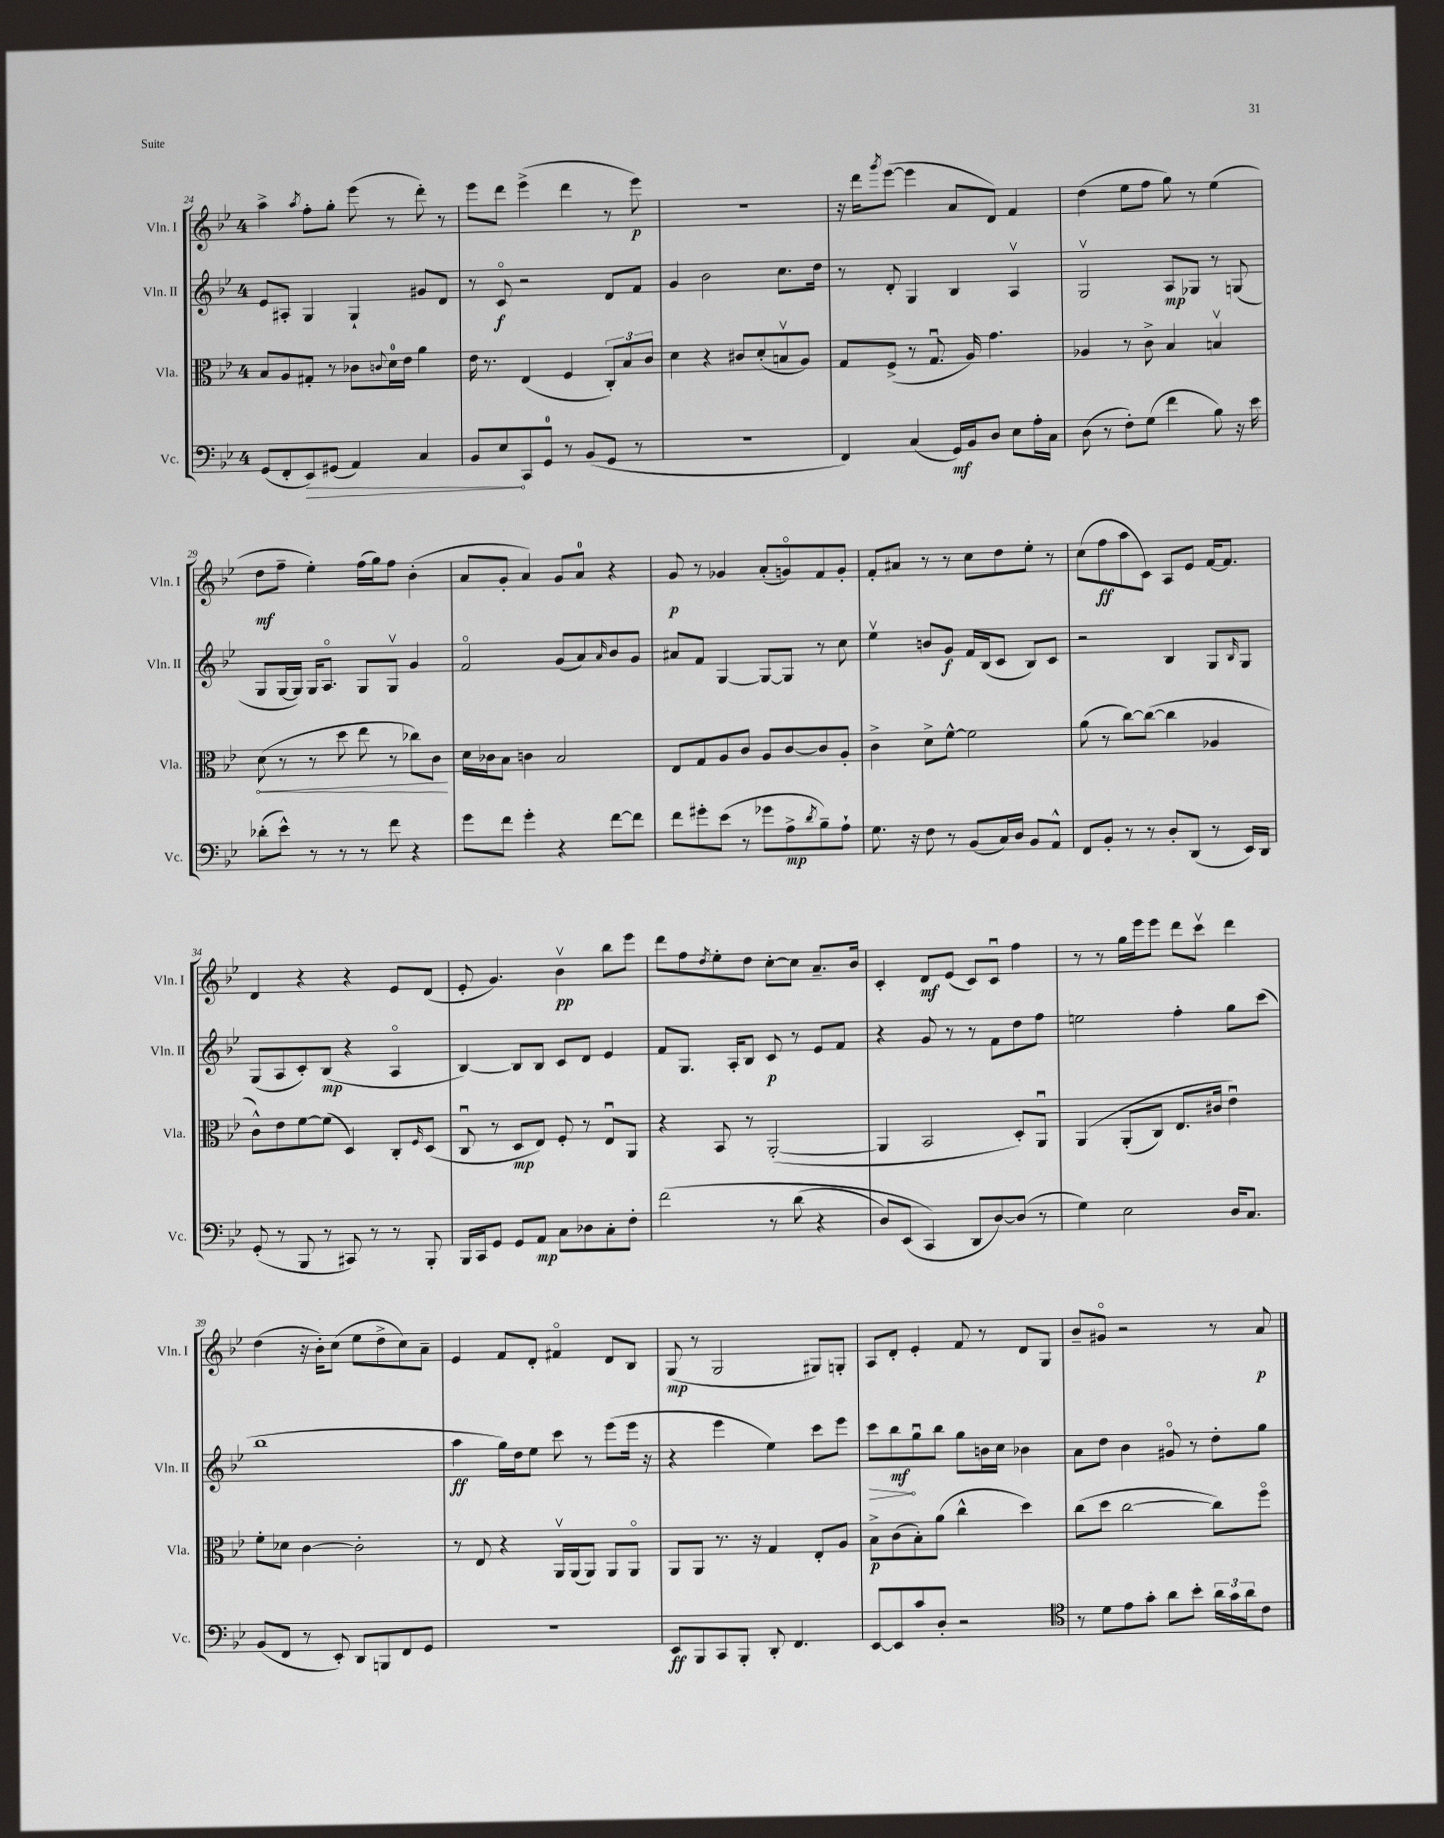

**kern	**dynam	**kern	**dynam	**kern	**dynam	**kern	**dynam
*part4	*part4	*part3	*part3	*part2	*part2	*part1	*part1
*staff4	*staff4	*staff3	*staff3	*staff2	*staff2	*staff1	*staff1
*I"Vc.	*	*I"Vla.	*	*I"Vln. II	*	*I"Vln. I	*
*I'Vc.	*	*I'Vla.	*	*I'Vln. II	*	*I'Vln. I	*
*clefF4	*	*clefC3	*	*clefG2	*	*clefG2	*
*k[b-e-]	*	*k[b-e-]	*	*k[b-e-]	*	*k[b-e-]	*
*M4/4	*	*M4/4	*	*M4/4	*	*M4/4	*
=24	=24	=24	=24	=24	=24	=24	=24
(8GG/L	.	8B-/L	.	8e-/L	.	4aa^\	.
8FF'/	.	8A/	.	8A#X'/J	.	.	.
.	.	.	.	.	.	8qaa/	.
!	!LO:HP:b	!	!	!	!	!	!
8EE-/)	>	8G#X'/J	.	4G/	.	8ff'\L	.
(8GG#X/J	.	8r	.	.	.	8gg'\J	.
4AA/)	.	8c-X\L	.	4G`/	.	(8eee-\	.
.	.	8qqcn/	.	.	.	.	.
.	.	16d\L	.	.	.	8r	.
.	.	16e-\JJ	.	.	.	.	.
4C/	.	4a\	.	8g#X/L	.	8ddd'\)	.
.	.	.	.	8d/J	.	8r	.
=25	=25	=25	=25	=25	=25	=25	=25
8BB-/L	.	16e-\	.	8r	.	8eee-\L	.
.	.	8.r	.	.	.	.	.
8E-/	.	.	.	8c/	f	8ddd\J	.
8CC/	]	(4E-/	.	2r	.	(4eee-^\	.
8GG/J	.	.	.	.	.	.	.
8r	.	4F/	.	.	.	4ddd\	.
(8BB-/L	.	.	.	.	.	.	.
8GG/J	.	12C'/L)	.	8d/L	.	8r	.
.	.	12B-/	.	.	.	.	.
8r	.	.	.	8f/J	.	8eee-\)	p
.	.	12c/J	.	.	.	.	.
=26	=26	=26	=26	=26	=26	=26	=26
1r	.	4d\	.	4g/	.	1r	.
.	.	4r	.	2b-\	.	.	.
.	.	8c#X/L	.	.	.	.	.
.	.	(8d'/	.	.	.	.	.
.	.	8Bnv/	.	8.cc\L	.	.	.
.	.	8A/J)	.	.	.	.	.
.	.	.	.	16dd\Jk	.	.	.
=27	=27	=27	=27	=27	=27	=27	=27
4FF/)	.	8G/L	.	8r	.	16r	.
.	.	.	.	.	.	16ddd\KL	.
.	.	.	.	.	.	8qggg/	.
.	.	(8F^/J	.	8d'/	.	([8eee-\J	.
(4C/	.	8r	.	4G/	.	4eee-\]	.
.	.	8.Gu/	.	.	.	.	.
16GG/LL)	mf	.	.	4B-/	.	8a/L	.
16BB-/J	.	16A/)	.	.	.	.	.
8D/J	.	4.g\	.	.	.	8d/J)	.
8E-\L	.	.	.	4Av/	.	4f/	.
16A'\L	.	.	.	.	.	.	.
16C\JJ	.	.	.	.	.	.	.
=28	=28	=28	=28	=28	=28	=28	=28
(8D\	.	4A-X/	.	2Gv/	.	(4dd\	.
8r	.	.	.	.	.	.	.
8F'\L)	.	8r	.	.	.	8ee-\L	.
(8G\J	.	8c^\	.	.	.	8ff\J	.
4f\	.	4B-/	.	8A/L	mp	8gg\)	.
.	.	.	.	8G-X/J	.	8r	.
8B-\)	.	4Bnv/	.	8r	.	(4ee-\	.
16r	.	.	.	(8Gn/	.	.	.
16e-\	.	.	.	.	.	.	.
!!LO:LB:g=z
=29	=29	=29	=29	=29	=29	=29	=29
!	!	!	!LO:HP:b	!	!	!	!
(8d-X'\L	.	(8d\	<	8G/L	.	8dd\L	mf
8e-^^\J)	.	8r	.	[16G/L	.	8ff~\J	.
.	.	.	.	16G/JJ])	.	.	.
8r	.	8r	.	16G/KL	.	4ee-'\)	.
.	.	.	.	8.A/J	.	.	.
8r	.	8dd\	.	.	.	.	.
8r	.	8ee-\	.	8G/L	.	(16ff\LL	.
.	.	.	.	.	.	16gg\J)	.
8f\	.	8r	.	8Gv/J	.	8ff\J	.
4r	.	8cc-X\L)	.	4g/	.	(4b-'\	.
.	.	8c\J	.	.	.	.	.
.	.	.	[	.	.	.	.
=30	=30	=30	=30	=30	=30	=30	=30
8g\L	.	16d\LL	.	2f/	.	8a/L	.
.	.	16c-X\J	.	.	.	.	.
8f\J	.	8B-\J	.	.	.	8g'/J	.
4g'\	.	4cn\	.	.	.	4a/)	.
4r	.	2B-/	.	(8g/L	.	8g/L	.
.	.	.	.	8a/)	.	8a/J	.
.	.	.	.	16qqa/	.	.	.
[8f\L	.	.	.	8b-/	.	4r	.
8f\J]	.	.	.	8g/J	.	.	.
=31	=31	=31	=31	=31	=31	=31	=31
8f\L	.	8E-/L	.	8a#X/L	.	8g/	p
8g#X'\	.	8G/	.	8f/J	.	8r	.
(8e-\J	.	8A/	.	[4G/	.	4g-X/	.
8r	.	8c/J	.	.	.	.	.
8g-X\L	.	8A/L	.	8G/L_	.	(8a'/L	.
8A^\	mp	[8c/	.	8G/J]	.	8gn/)	.
8qd/	.	.	.	.	.	.	.
8B-~\)	.	8c/]	.	8r	.	8f/	.
8A`\J	.	8A'/J	.	8cc\	.	8g'/J	.
=32	=32	=32	=32	=32	=32	=32	=32
8.G\	.	4c^\	.	4ee-v\	.	8f'/L	.
.	.	.	.	.	.	8a#X/J	.
16r	.	.	.	.	.	.	.
8F\	.	8d^\L	.	8bn/L	.	8r	.
8r	.	[8f^^\J	.	8g/J	f	8r	.
(8BB-/L	.	2f\]	.	16f/LL	.	8cc\L	.
.	.	.	.	(16B-/J	.	.	.
16C/L)	.	.	.	8c/J	.	8dd\	.
16D/JJ	.	.	.	.	.	.	.
8BB-/L	.	.	.	8B-/L)	.	8ee-'\J	.
8AA^^/J	.	.	.	8c/J	.	8r	.
=33	=33	=33	=33	=33	=33	=33	=33
8FF/L	.	(8a\	.	2r	.	(8cc\L	.
8BB-'/J	.	8r	.	.	.	8ff\	ff
8r	.	[8cc\L)	.	.	.	8aa\	.
8r	.	(8cc\J_	.	.	.	8c\J)	.
8D'/L	.	4cc\]	.	4B-/	.	8A/L	.
(8DD/J	.	.	.	.	.	8e-/J	.
8r	.	4A-X/	.	8G/L	.	[16f/KL	.
.	.	.	.	.	.	8.f/J]	.
.	.	.	.	16qqB-/	.	.	.
16EE-/LL)	.	.	.	8G/J	.	.	.
16DD/JJ	.	.	.	.	.	.	.
!!LO:LB:g=z
=34	=34	=34	=34	=34	=34	=34	=34
(8GG'/	.	8c^^\L)	.	(8G/L	.	4d/	.
8r	.	8e-\	.	8A/	.	.	.
8BBB-/	.	[8f\	.	8c'/)	.	4r	.
8r	.	(8f\J]	.	(8B-/J	mp	.	.
8CC#X/)	.	4D/)	.	4r	.	4r	.
8r	.	.	.	.	.	.	.
8r	.	8C'/L	.	4A/	.	8e-/L	.
.	.	16qqF/	.	.	.	.	.
8BBB-'/	.	(8D/J	.	.	.	(8d/J	.
=35	=35	=35	=35	=35	=35	=35	=35
16BBB-/LL	.	8Cu/	.	[4B-/)	.	8e-'/	.
16CC/J	.	.	.	.	.	.	.
8GG/J	.	8r	.	.	.	4.g/)	.
8GG/L	.	8D/L	mp	8B-/L]	.	.	.
8AA/J	mp	8E-/J)	.	8B-/J	.	.	.
8C\L	.	8F'/	.	8c/L	.	4b-v\	pp
8D-X\	.	8r	.	8d/J	.	.	.
8C'\	.	8E-u/L	.	4e-/	.	8bb-\L	.
8F'\J	.	8AA/J	.	.	.	8eee-\J	.
=36	=36	=36	=36	=36	=36	=36	=36
(2f\	.	4r	.	8f/L	.	8ddd\L	.
.	.	.	.	8.G/J	.	8ff\	.
.	.	.	.	.	.	8qdd/	.
.	.	8BB-/	.	.	.	8ee-'\	.
.	.	.	.	16A'/KL	.	.	.
.	.	8r	.	8B-/J	.	8dd\J	.
8r	.	([2AA'/	.	8c/	p	[8cc'\L	.
(8d\	.	.	.	8r	.	8cc\J]	.
4r	.	.	.	8e-/L	.	8.a~/L	.
.	.	.	.	8f/J	.	.	.
.	.	.	.	.	.	16b-/Jk	.
=37	=37	=37	=37	=37	=37	=37	=37
8D/L)	.	4AA/]	.	4r	.	4c'/	.
(8EE-/J	.	.	.	.	.	.	.
4CC/)	.	2BB-/	.	8g/	.	8d/L	mf
.	.	.	.	8r	.	(8e-/J	.
8DD/L	.	.	.	8r	.	8c/L)	.
[8D/)	.	.	.	8f\L	.	8cu/J	.
(8D/J]	.	8D'/L)	.	8dd\	.	4ff\	.
8r	.	8AAu/J	.	8ff\J	.	.	.
=38	=38	=38	=38	=38	=38	=38	=38
4G\)	.	(4AA/	.	2een\	.	8r	.
.	.	.	.	.	.	8r	.
2E-\	.	(8AA'/L	.	.	.	16gg\LL	.
.	.	.	.	.	.	16eee-\J	.
.	.	8C/J)	.	.	.	8eee-\J	.
.	.	8.E-/L	.	4ff'\	.	8ddd\L	.
.	.	.	.	.	.	8cccv\J	.
.	.	16c#X/Jk	.	.	.	.	.
16D/KL	.	4e-u\)	.	8gg\L	.	4ddd\	.
8.C/J	.	.	.	.	.	.	.
.	.	.	.	(8ccc\J	.	.	.
!!LO:LB:g=z
=39	=39	=39	=39	=39	=39	=39	=39
(8BB-/L	.	8f'\L	.	1bb-	.	(4dd\	.
8FF/J	.	8d-X\J	.	.	.	.	.
8r	.	[4c\	.	.	.	16r	.
.	.	.	.	.	.	16b-'\KL)	.
8EE-'/)	.	.	.	.	.	(8cc\J	.
8DD/L	.	2c'\]	.	.	.	8ee-\L	.
8BBBn/	.	.	.	.	.	8dd^\	.
8FF/	.	.	.	.	.	8cc\)	.
8GG/J	.	.	.	.	.	8a~\J	.
=40	=40	=40	=40	=40	=40	=40	=40
1r	.	8r	.	4aa\	ff	4e-/	.
.	.	8E-/	.	.	.	.	.
.	.	4r	.	16gg\LL)	.	8f/L	.
.	.	.	.	16dd\J	.	.	.
.	.	.	.	8ee-\J	.	8d'/J	.
.	.	16AAv/LL	.	8ccc\	.	4f#X/	.
.	.	(16AA/J	.	.	.	.	.
.	.	8AA/J)	.	8r	.	.	.
.	.	8AA/L	.	(8eee-\L	.	8d/L	.
.	.	8AA/J	.	16eee-\Jk	.	8B-/J	.
.	.	.	.	16r	.	.	.
=41	=41	=41	=41	=41	=41	=41	=41
8EE-/L	ff	8AA/L	.	4r	.	(8G/	mp
8BBB-/	.	8AA/J	.	.	.	8r	.
8CC/	.	8.r	.	4eee-\	.	2G/	.
8BBB-'/J	.	.	.	.	.	.	.
.	.	16r	.	.	.	.	.
8DD'/	.	4G/	.	4ee-\)	.	.	.
4.FF/	.	.	.	.	.	.	.
.	.	8E-'/L	.	8ccc\L	.	8G#X/L)	.
.	.	8A/J	.	8eee-\J	.	8Gn'/J	.
=42	=42	=42	=42	=42	=42	=42	=42
!	!	!	!	!	!LO:HP:b	!	!
[8EE-/L	.	8B-^\L	p	8ccc\L	>	8A/L	.
8EE-/]	.	(8c\	.	8bb-\	mf	8d'/J	.
8c/	.	8B-'\)	.	8ggu\	]	4e-'/	.
8D'/J	.	(8a\J	.	8bb-\J	.	.	.
2r	.	4cc^^\	.	8gg\L	.	8f/	.
.	.	.	.	16bn\L	.	8r	.
.	.	.	.	16cc\JJ	.	.	.
.	.	4dd\)	.	4b-X\	.	8d/L	.
.	.	.	.	.	.	8G/J	.
=43	=43	=43	=43	=43	=43	=43	=43
*clefC4	*	*	*	*	*	*	*
8r	.	(8cc\L	.	8a\L	.	8b-~/L	.
8d\L	.	8dd\J	.	8dd\J	.	8g#X/J	.
8e-\	.	[2cc\	.	4b-\	.	2r	.
8g'\J	.	.	.	.	.	.	.
8a\L	.	.	.	8g#X/	.	.	.
8b-'\J	.	.	.	8r	.	.	.
24a\LL	.	8cc\L])	.	8dd'\L	.	8r	.
24g\	.	.	.	.	.	.	.
24a\J	.	.	.	.	.	.	.
8c\J	.	8ff\J	.	8gg\J	.	8a/	p
==	==	==	==	==	==	==	==
*-	*-	*-	*-	*-	*-	*-	*-
